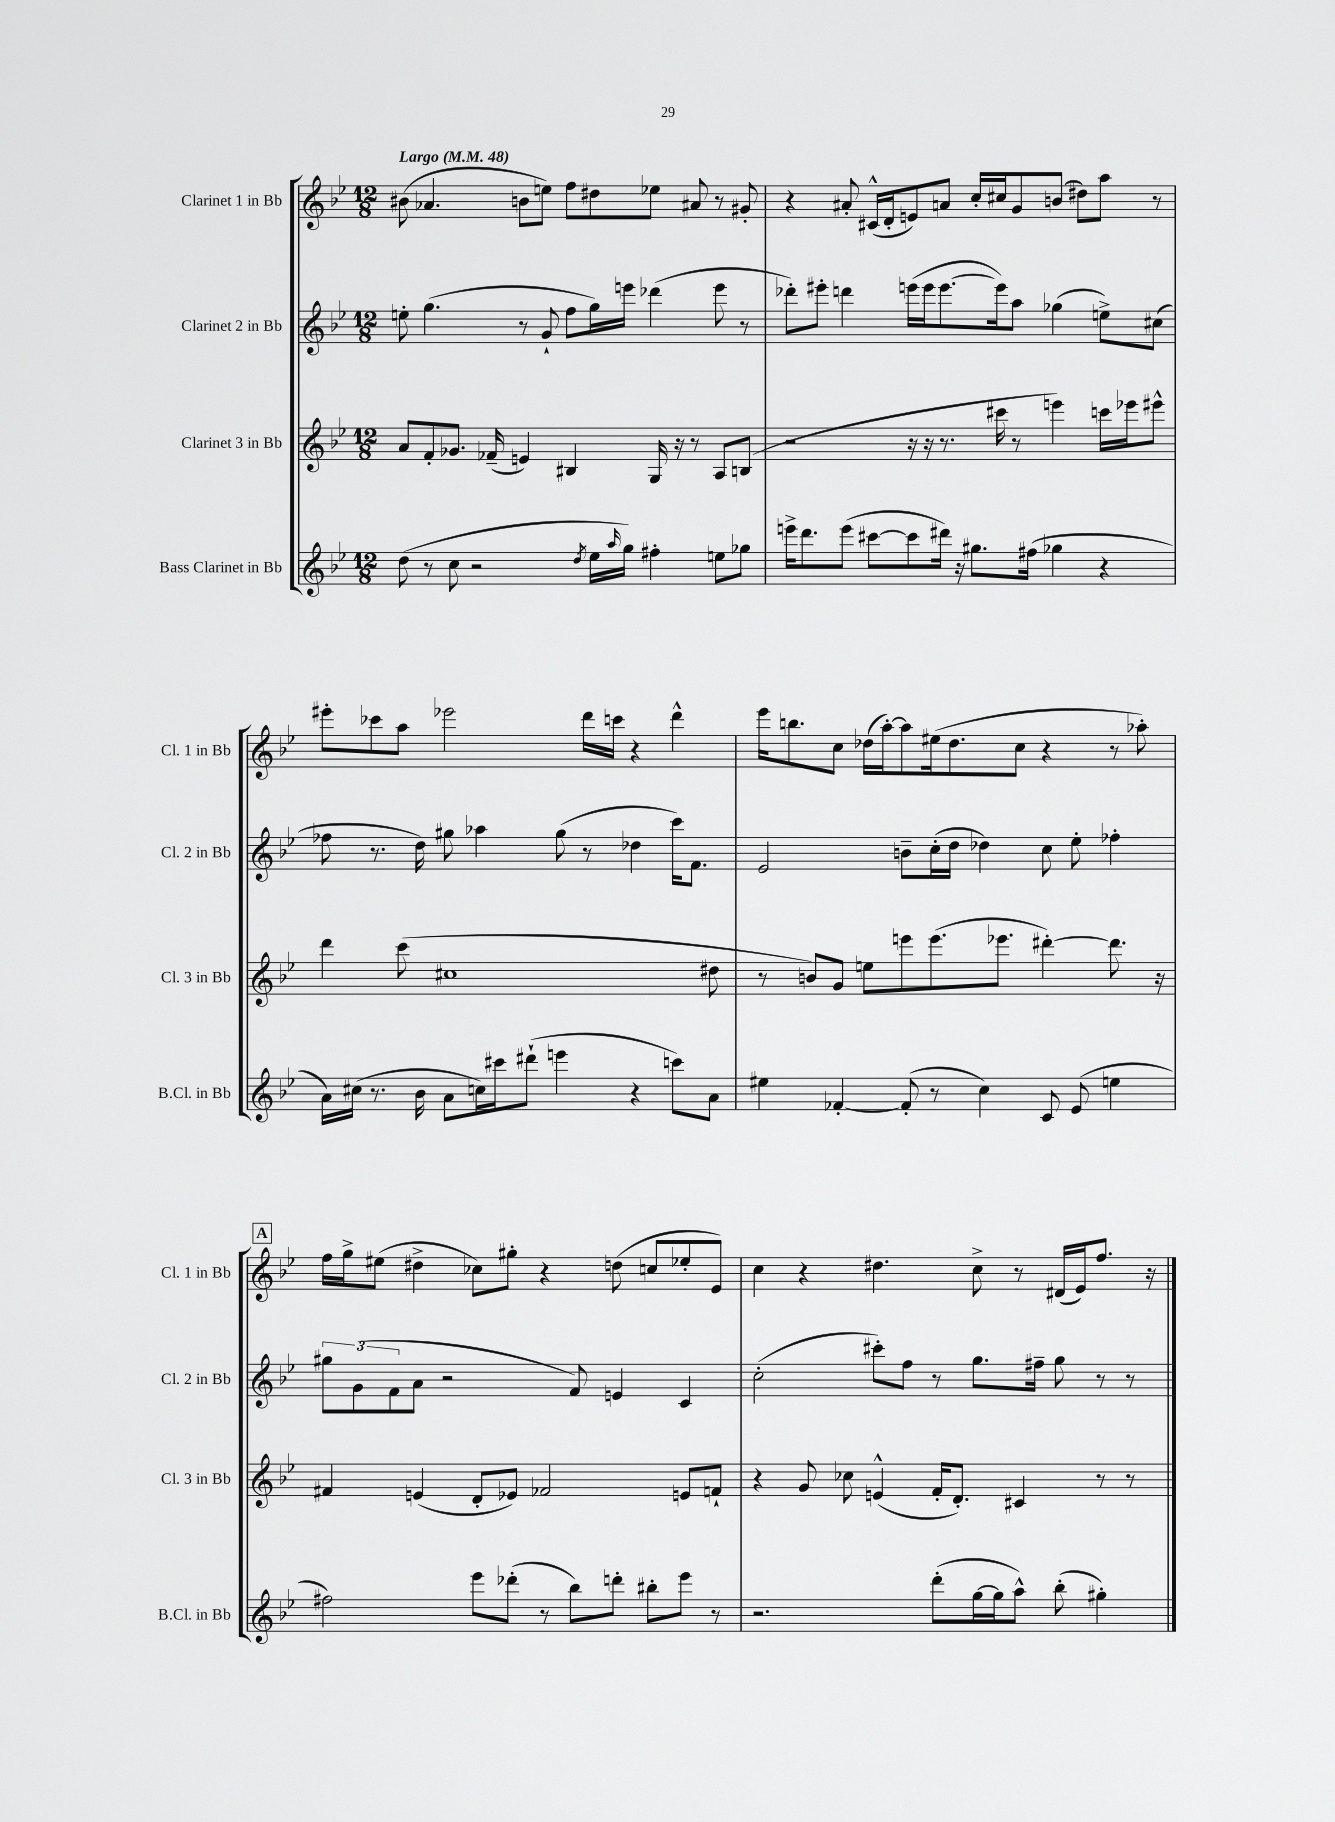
<<
\new StaffGroup <<
\new Staff = "s0" \with { instrumentName = "Clarinet 1 in Bb" shortInstrumentName = "Cl. 1 in Bb" } {
    \clef treble \key bes \major \numericTimeSignature \time 12/8 \tempo "Largo" 4 = 48
    bis'8( aes'4. b'8 e''8) f''8 dis''8 ees''8 ais'8 r8 gis'8-. |
    r4 ais'8-. cis'16-^( d'16-. e'8) a'8 c''16-. cis''16 g'8 b'8( dis''8) a''8 r8 |
    eis'''8-. ces'''8 a''8 ees'''2 d'''16 c'''16 r4 d'''4-^ |
    ees'''16 b''8. c''8 des''16( a''16~-.) a''8 eis''16( des''8. c''8 r4 r8 aes''8-.) |
    \mark \markup { \box "A" } f''16 g''16-> eis''8( dis''4-> ces''8) gis''8-. r4 d''8( c''8 ees''8-. ees'8) |
    c''4 r4 dis''4. c''8-> r8 dis'16( ees'16) f''8. r16 \bar "|." |
}
\new Staff = "s1" \with { instrumentName = "Clarinet 2 in Bb" shortInstrumentName = "Cl. 2 in Bb" } {
    \clef treble \key bes \major \numericTimeSignature \time 12/8
    e''8-. g''4.( r8 g'8-! f''8 g''16) e'''16 des'''4( e'''8 r8 |
    des'''8-.) eis'''8-. d'''4 e'''16( e'''16 e'''8.~ e'''16) a''8 ges''4( e''8->) cis''8( |
    fes''8 r8. d''16) gis''8 aes''4 gis''8( r8 des''4 c'''16) f'8. |
    ees'2 b'8-- c''16-.( d''16 des''4) c''8 ees''8-. fes''4-. |
    \mark \markup { \box "A" } \tuplet 3/2 { gis''8 g'8( f'8 } a'8 r2 f'8) e'4 c'4 |
    c''2-.( cis'''8-.) f''8 r8 g''8. fis''16-- g''8 r8 r8 \bar "|." |
}
\new Staff = "s2" \with { instrumentName = "Clarinet 3 in Bb" shortInstrumentName = "Cl. 3 in Bb" } {
    \clef treble \key bes \major \numericTimeSignature \time 12/8
    a'8 f'8-. ges'8. fes'16--( e'4) bis4 g16 r16 r8 a8 b8( |
    r2 r16 r16 r8. cis'''16 r8 e'''4) c'''16 ees'''16 eis'''8-^ |
    d'''4 c'''8( cis''1 dis''8 |
    r8 b'8) g'8 e''8 e'''8 e'''8.( ees'''8. dis'''4~-.) dis'''8. r16 |
    \mark \markup { \box "A" } fis'4 e'4( d'8-. ees'8) fes'2 e'8 f'8-! |
    r4 g'8 ces''8 e'4-^( f'16-. d'8.-.) cis'4 r8 r8 \bar "|." |
}
\new Staff = "s3" \with { instrumentName = "Bass Clarinet in Bb" shortInstrumentName = "B.Cl. in Bb" } {
    \clef treble \key bes \major \numericTimeSignature \time 12/8
    d''8( r8 c''8 r2 \acciaccatura { d''8 } ees''16 \grace { a''16 } g''16) fis''4-. e''8 ges''8 |
    e'''16-> d'''8. e'''8( cis'''8~ cis'''8 dis'''16) r16 gis''8. fis''16( ges''4 r4 |
    a'16) cis''16( r8. bes'16 a'8 c''16) cis'''16 dis'''8-!( e'''4 r4 c'''8) a'8 |
    eis''4 fes'4~-. fes'8-.( r8 c''4) c'8 ees'8( e''4 |
    \mark \markup { \box "A" } fis''2) ees'''8 des'''8-.( r8 bes''8) d'''8-. bis''8-. ees'''8 r8 |
    r2. d'''8-.( g''16~ g''16 a''8-^) bes''8-.( gis''4-.) \bar "|." |
}
>>
>>
\layout { \context { \Score \remove "Bar_number_engraver" } }
